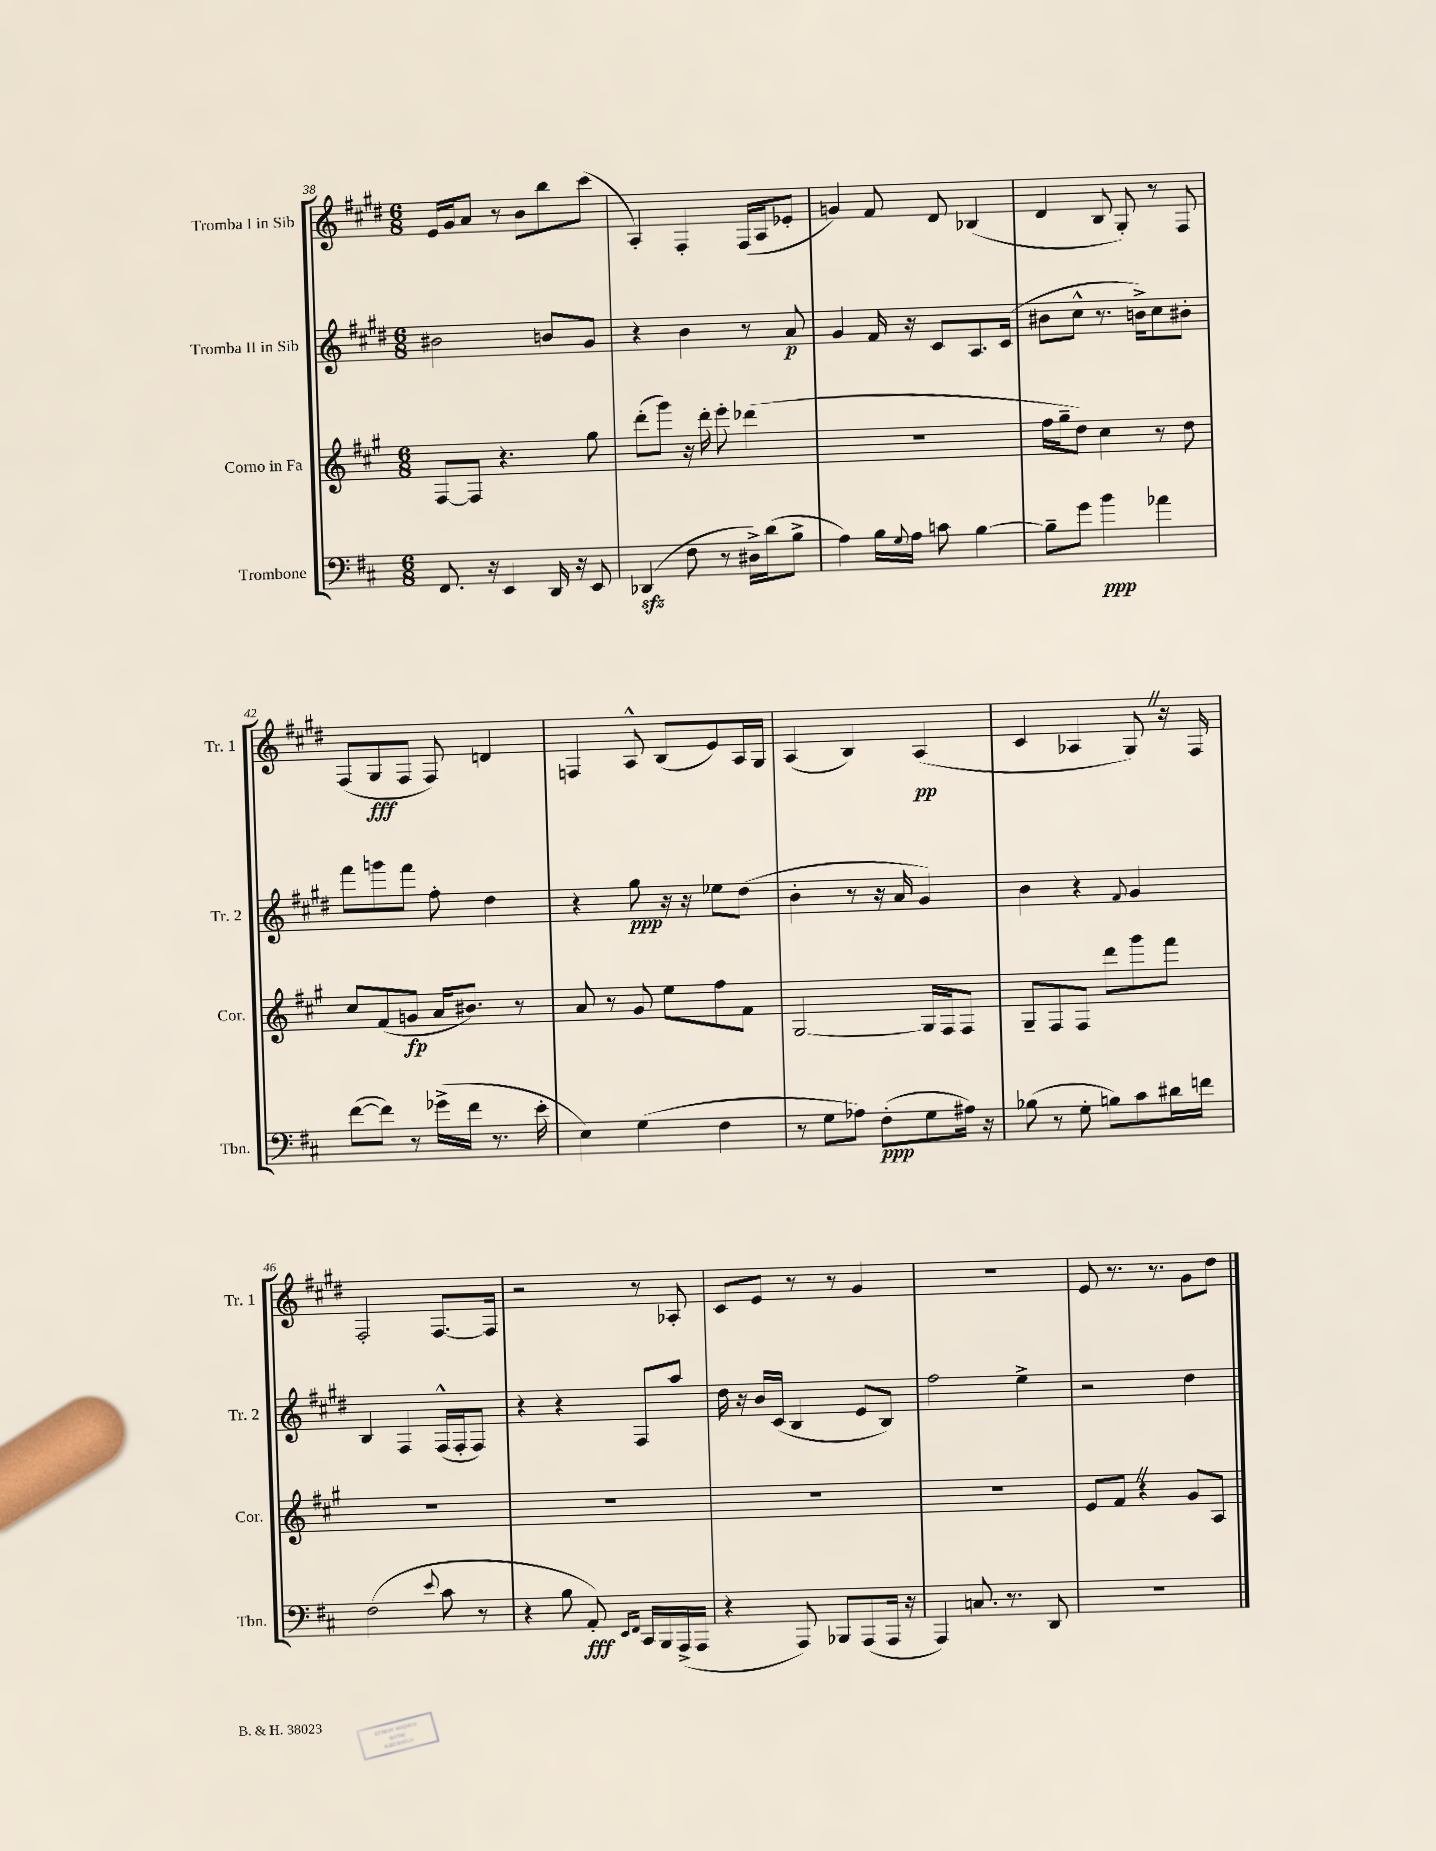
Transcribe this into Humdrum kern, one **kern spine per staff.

**kern	**kern	**kern	**kern
*staff4	*staff3	*staff2	*staff1
*clefF4	*clefG2	*clefG2	*clefG2
*k[f#c#]	*k[f#c#g#]	*k[f#c#g#d#]	*k[f#c#g#d#]
*M6/8	*M6/8	*M6/8	*M6/8
8.FF#	[8F#	2b#	16e
.	.	.	16g#
.	8F#]	.	8a
16r	.	.	.
4EE	4.r	.	8r
.	.	.	8b
16DD	.	8b	8bb
16r	.	.	.
8EE	8gg#	8g#	(8ccc#
=	=	=	=
(4DD-	(8ddd'	4r	4A')
.	8ggg#)	.	.
8F#	16r	4b	4F#'
.	16ddd'	.	.
8r	8eee'	.	.
16D#^)	(4ddd-	8r	(16F#
(16d	.	.	16A
8B^	.	8a	8e-'
=	=	=	=
4A)	2.r	4g#	4g)
16B	.	16f#	8f#
8qqG	.	.	.
16A	.	16r	.
8c	.	8c#	8d#
[4B	.	8.A	(4B-
.	.	(16c#	.
=	=	=	=
8B~]	16ff#	8b#	4d#
.	16gg#~	.	.
8g	8dd)	8cc#^^	.
4b	4cc#	8.r	8B
.	.	.	8G#')
.	.	16b^)	.
4a-	8r	8cc#	8r
.	8dd	8b#'	8F#
=	=	=	=
([8f#	8cc#	8fff#	(8F#
8f#])	(8f#	8ggg	8G#
8r	8g	8fff#	8F#
(16g-^	16a	8ff#'	8F#)
16f#	8.b#)	.	.
8.r	.	4dd#	4d
.	8r	.	.
16e'	.	.	.
=	=	=	=
4E)	8a	4r	4F
.	8r	.	.
(4G	8g#	8gg#	8A^^
.	8ee	16r	(8B
.	.	16r	.
4F#	8ff#	8ee-	8e)
.	8f#	(8dd#	16A
.	.	.	16G#
=	=	=	=
8r	[2G#	4b'	(4A
8G	.	.	.
8A-)	.	8r	4B)
(8F#'	.	16r	.
.	.	16a	.
8G	16G#]	4g#)	(4A
.	16F#	.	.
16A#)	8F#	.	.
16r	.	.	.
=	=	=	=
(8B-	8G#~	4b	4c#
8r	8F#	.	.
8G'	8F#	4r	4A-
8B)	8ddd	.	.
.	.	8qqf#	.
8c#	8ggg#	4g#	8G#)
16d#	8fff#	.	16r
16f	.	.	16F#
=	=	=	=
(2F#	2.r	4B	2F#'
.	.	4F#	.
8qqe	.	.	.
8c#	.	(16F#^^	[8.F#
.	.	16F#'	.
8r	.	8F#)	.
.	.	.	16F#]
=	=	=	=
4r	2.r	4r	2r
8B	.	4r	.
8AA')	.	.	.
16qqEE	.	.	.
16qqFF#	.	.	.
16CC#	.	8F#	8r
16BBB	.	.	.
(16AAA^	.	8aa	8A-'
16AAA	.	.	.
=	=	=	=
4r	2.r	16dd#	8c#
.	.	16r	.
.	.	16b	8e
.	.	(16c#	.
8AAA)	.	4B	8r
8BBB-	.	.	8r
(8AAA	.	8e	4g#
16AAA	.	8B)	.
16r	.	.	.
=	=	=	=
4AAA)	2.r	2ff#	2.r
8.C	.	.	.
8.r	.	.	.
.	.	4ee^	.
8DD	.	.	.
=	=	=	=
2.r	8e	2r	8e
.	8f#	.	8.r
.	4r	.	.
.	.	.	8.r
.	8g#	4dd#	8g#
.	8A	.	8dd#
==	==	==	==
*-	*-	*-	*-
